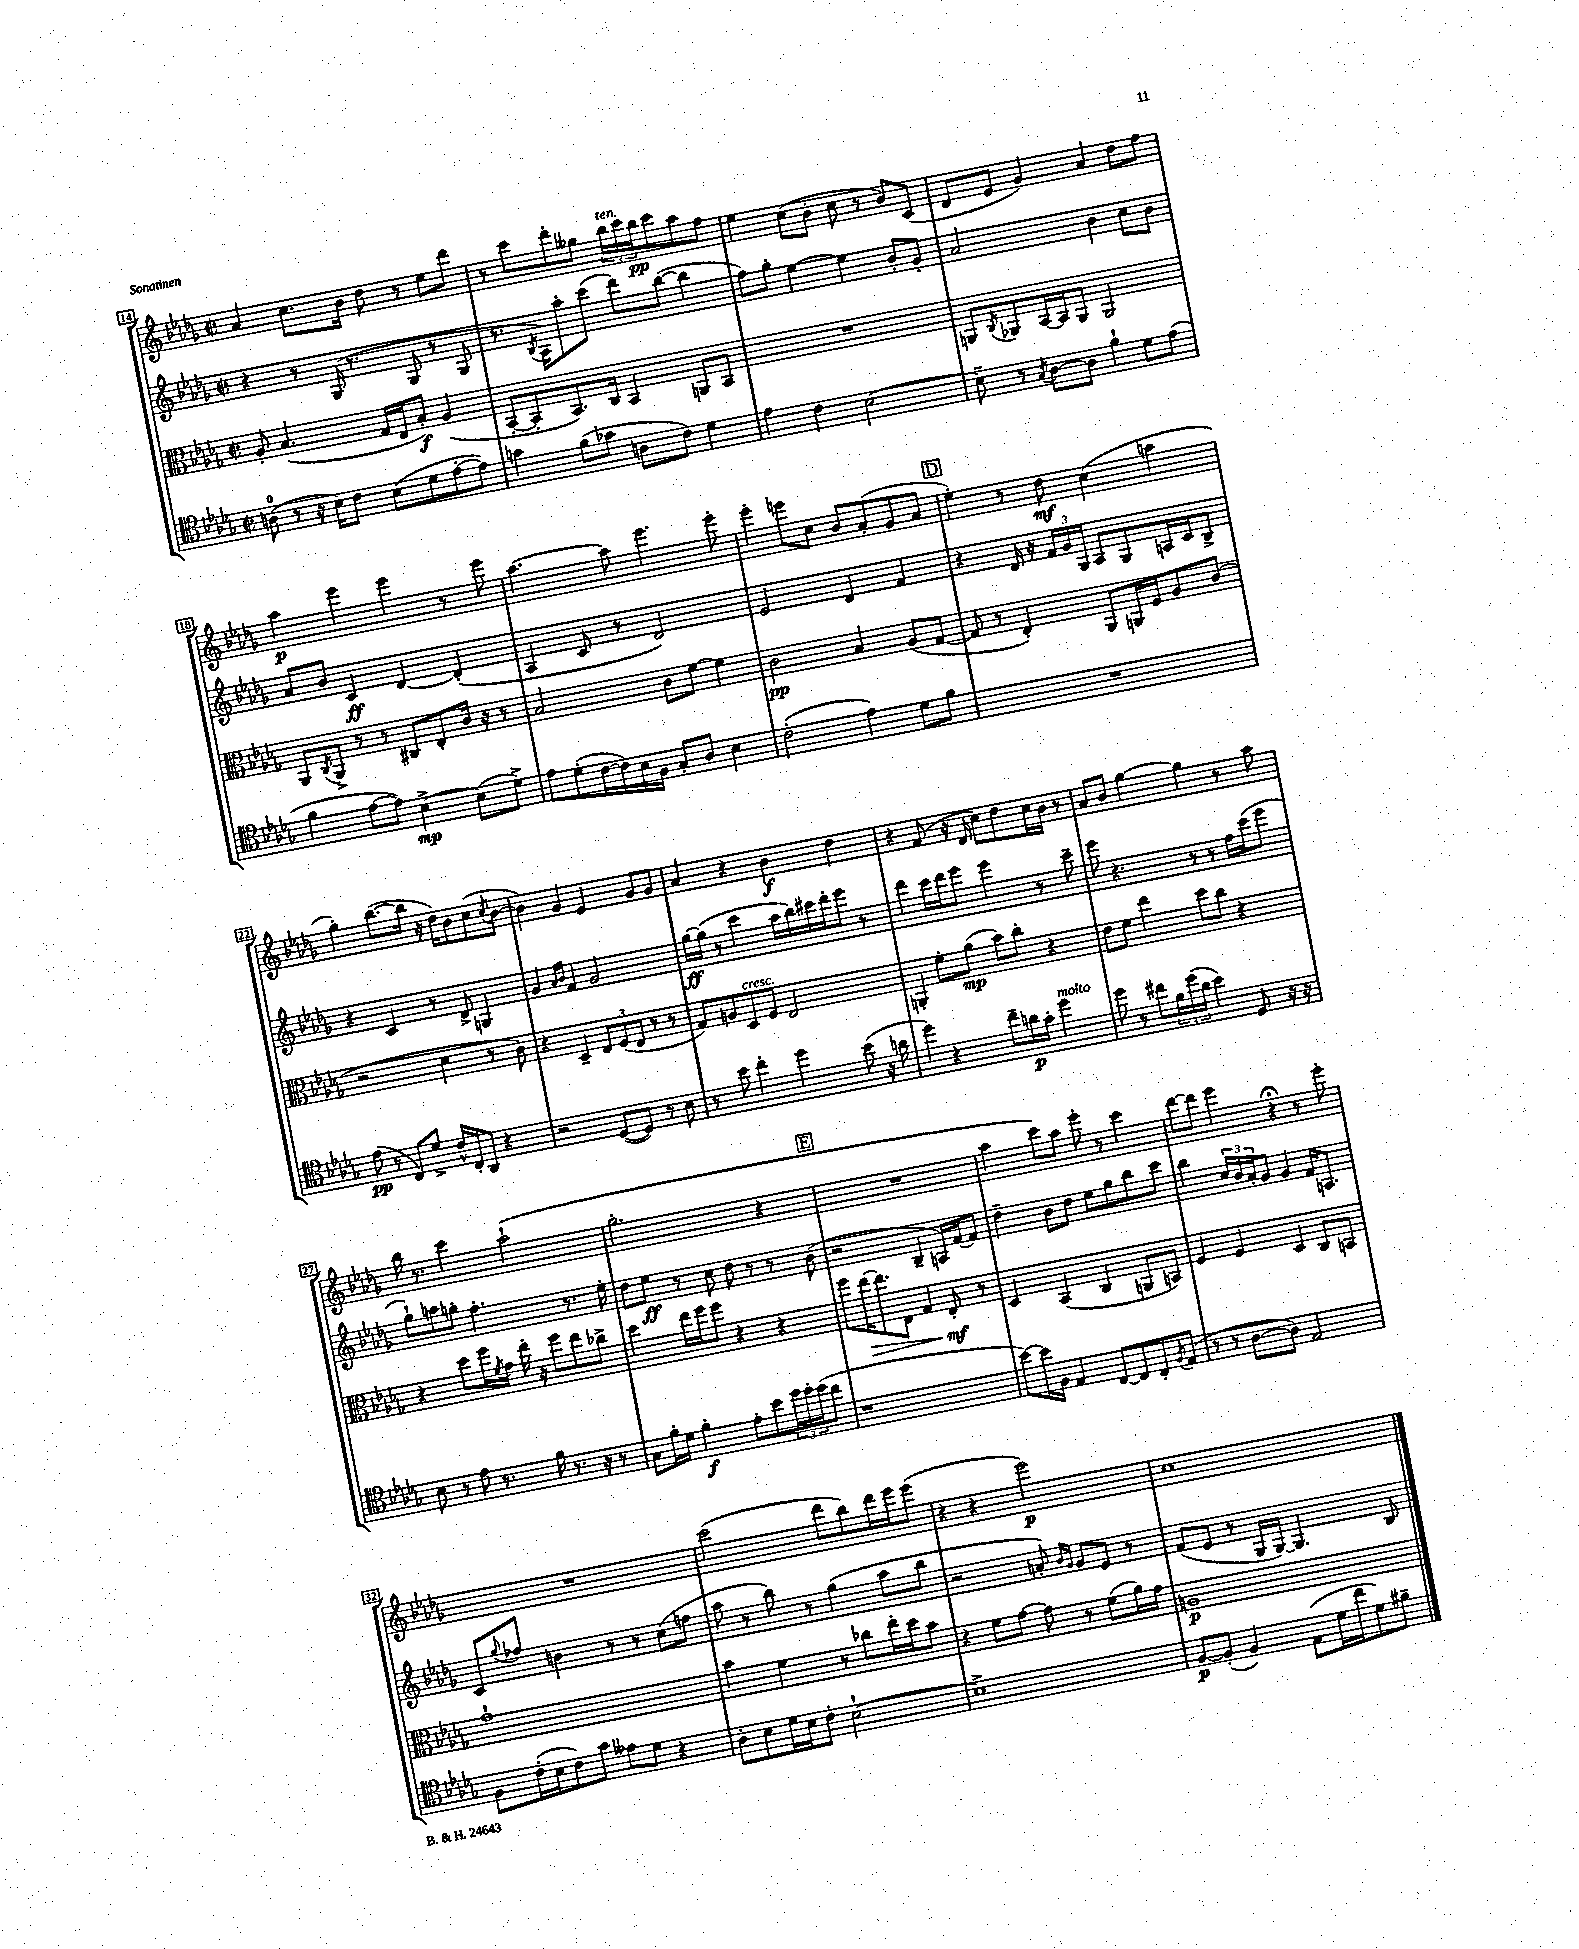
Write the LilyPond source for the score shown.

<<
\new StaffGroup <<
\new Staff = "s0" {
    \clef treble \key des \major \defaultTimeSignature \time 2/2
    aes'4 c''8. bes'16 des''8 r8 ees''8 des'''8 |
    r8 c'''8 des'''8-. geses''8 \tuplet 3/2 { bes''16^\markup { \italic "ten." } c'''16 bes''16\pp } c'''8 aes''8 f''8 |
    ees''4 c''8( bes'8-. c''8 r8 bes'8) c'8( |
    des'8 ees'8 ges'4) aes'4 des''8 f''8 |
    aes''4\p ees'''4 ees'''4 r8 ees'''8 |
    aes''4.~ aes''8 ees'''4. ees'''8-. |
    ees'''4-. e'''8 c''8 bes'8 aes'8-.( ges'8 aes'8 |
    \mark \markup { \box "D" } ees''4-.) r8 des''8\mf c''4( a''4 |
    ges''4-.) bes''8.~( bes''16 r16 des''16) bes'8 c''8( \acciaccatura { c''8 } bes'8~ |
    bes'4) ges'4 ees'4 ges'8 ges'8 |
    aes'4 r4 bes'4\f des''4 |
    r4 f'8( r16 des'16 c''8) des''8 c''16 bes'16 r8 |
    aes'8 bes'8 ges''4~ ges''4 r8 aes''8 |
    bes''16 r8. c'''4 aes''2-!( |
    ges''2.-. r4 |
    \mark \markup { \box "E" } R1 |
    aes''4 c'''8) aes''8 ees'''8-. r8 c'''4 |
    des'''8~ des'''8 ees'''4 r4\fermata r8 ees'''8-. |
    R1 |
    c'''2( des'''8 bes''8) des'''16 ees'''16 ees'''8( |
    r4 r4 ees'''2\p) |
    c''1 \bar "|." |
}
\new Staff = "s1" {
    \clef treble \key des \major \defaultTimeSignature \time 2/2
    r4 r8 ges16( r8. ges8 r8 ges8 |
    r8. \acciaccatura { bes8 } aes16) aes''8-. c'''8( des'''8) bes''8~( bes''4 |
    f''8) ges''8-. ees''4~ ees''4 bes'8-. ges'8-. |
    aes'2 bes'4 c''8 bes'8 |
    aes'8 bes'8 c'4\ff des'4~ des'4-.( |
    aes4 c'8 r8 des'2) |
    ees'2 des'4 f'4 |
    \mark \markup { \box "D" } r4 des'16 r16 \tuplet 3/2 { f'16 ges'16 ges16 } aes8 ges8 a16 c'16 bes8-> |
    r4 c'4 r8 des'8-> g4 |
    ges'4 \grace { aes'16 bes'16 } f'4 ges'2 |
    ges''16~\ff ges''16( r8 c'''4 aes''16 bes''16) cis'''16 des'''16-. ees'''8 r8 |
    des'''4 c'''16 des'''16 ees'''8 ees'''4 r8 c'''8-- |
    ees'''8 r4. r8 r8 f''16 c'''16( ees'''8 |
    ges''8-!) a''8 g''8-. f''4.-. r8. ees''16-. |
    des''8 ees''8\ff r8 c''8 des''8 r8 r8 bes'8( |
    \mark \markup { \box "E" } r2 bes4-- a16) f'16~ f'8 |
    des''4-- bes'8 des''8 ees''8 ges''8 bes''8 c'''8 |
    bes''4 \tuplet 3/2 { c''16 bes'16 aes'16-. } ges'8 ges'4 f'16 a8. |
    c'8 \appoggiatura { ges''8 } fes''8 b'4 r8 r8 c''8( f''8 |
    aes''8 r8 bes''8) r8 ges''4( aes''8 bes''8 |
    r2 a'8-.) \grace { bes'16 ges'16 } ges'8 ees'8 r8 |
    f'8( ees'8 r8 ges16 ges16~) ges4. bes8 \bar "|." |
}
\new Staff = "s2" {
    \clef alto \key des \major \defaultTimeSignature \time 2/2
    aes8-. bes4.( ges16 ees16 bes8-.\f) aes4( |
    bes,8~-. bes,8-. bes,8.) c16 bes,4 a,8 bes,8 |
    R1 |
    a,8 \acciaccatura { c8 } aes,8 bes,16~ bes,16 aes,8 aes,2 |
    aes,8 \acciaccatura { c8 } aes,8-> r8 r8 cis8 ees8-. c'16 r16 r8 |
    bes2 c'8 f'8~ f'4 |
    c'2\pp bes4 aes8( ges8~ |
    \mark \markup { \box "D" } ges8 r8 ees4-.) aes,8 a,16 f16 aes8 c'8( |
    r2 des'4 r8 c'8) |
    r4 des4-- \tuplet 3/2 { ees8 f8( ees8 } r8 r8 |
    ges8) a8 des8^\markup { \italic "cresc." } f8 ees2 |
    a,4-. f'8-. aes'8\mp( bes'8) c''8-. r4 |
    ees'8 f'8 ees''4 des''8 c''8 r4 |
    r4 des''8 f''16 \acciaccatura { f'8 } ges'16 ees''16-. r16 f''8 ees''8 ces''8-> |
    des''4 ees''16 f''16 f''8 r4 r4 |
    \mark \markup { \box "E" } f''8 ees''16~\> ees''8. ees8 ges4 ees8-.\mf\! r8 |
    des4 bes,4( c4 a,8 b,8) |
    f4 f4 des4 c8 b,8 |
    ges'1-! |
    bes'4 f'4 r8 ces''8 ees''16-. des''16 bes'8 |
    r4 f'8 ges'8~ ges'8 r8 f'8( aes'16) ges'16 |
    a1\p \bar "|." |
}
\new Staff = "s3" {
    \clef tenor \key des \major \defaultTimeSignature \time 2/2
    a8-0( r8 r16 bes16) c'8 bes8( des'8 ees'8~-. ees'8) |
    g'4 f'8( ges'8 a8 c'8) des'4 |
    ees'4 c'4 bes2~ |
    bes8-- r8 \acciaccatura { ges8 } aes8~ aes8 f'4-! des'8 ees'8( |
    f'4 ees'8~ ees'8) bes4~->\mp bes8( des'8->) |
    ees'8 des'8-.( c'16~ c'16) bes16 f16 ges8-. aes8 bes4 |
    c'2-.( ees'4) des'8 f'8 |
    \mark \markup { \box "D" } R1 |
    ees'8\pp( r8 c8) des'8-> c'16-^ c16-. aes,8 r4 |
    r2 des8~( des8) r8 bes8 |
    r8 bes'8 c''4-. des''4 bes'8( r16 a'16 |
    des''4) r4 c''8-- a'16\p ges'16-. des''4^\markup { \italic "molto" } |
    des''8 r8 cis''8 \tuplet 3/2 { f'16 des''16( aes'16 } bes'4) des8 r16 r16 |
    bes8 r8 ees'8 r8. f'16 r8. r16 r8 |
    ges8 f'16-. des'16 f'4-.\f ees'8-. bes'8 \tuplet 3/2 { des''16 des''16-. des''16( } c''8 |
    \mark \markup { \box "E" } r1 |
    bes'8~) bes'16 f16 ees4 c8~ c8 c8-. \acciaccatura { f8 } ees8( |
    r8 r8 aes8~ aes8) ees2 |
    f8 c'16-.( bes16 c'8) ges'8 eeses'8 des'8 r4 |
    aes8-. bes8 des'16 bes16 c'8-. bes2~-! |
    bes1-> |
    f8~\p f8-.( f4) ees8( des'16 c''16 des'8) fis'8-- \bar "|." |
}
>>
>>
\layout { \context { \Score currentBarNumber = #14 \override BarNumber.stencil = #(make-stencil-boxer 0.1 0.3 ly:text-interface::print) } }
